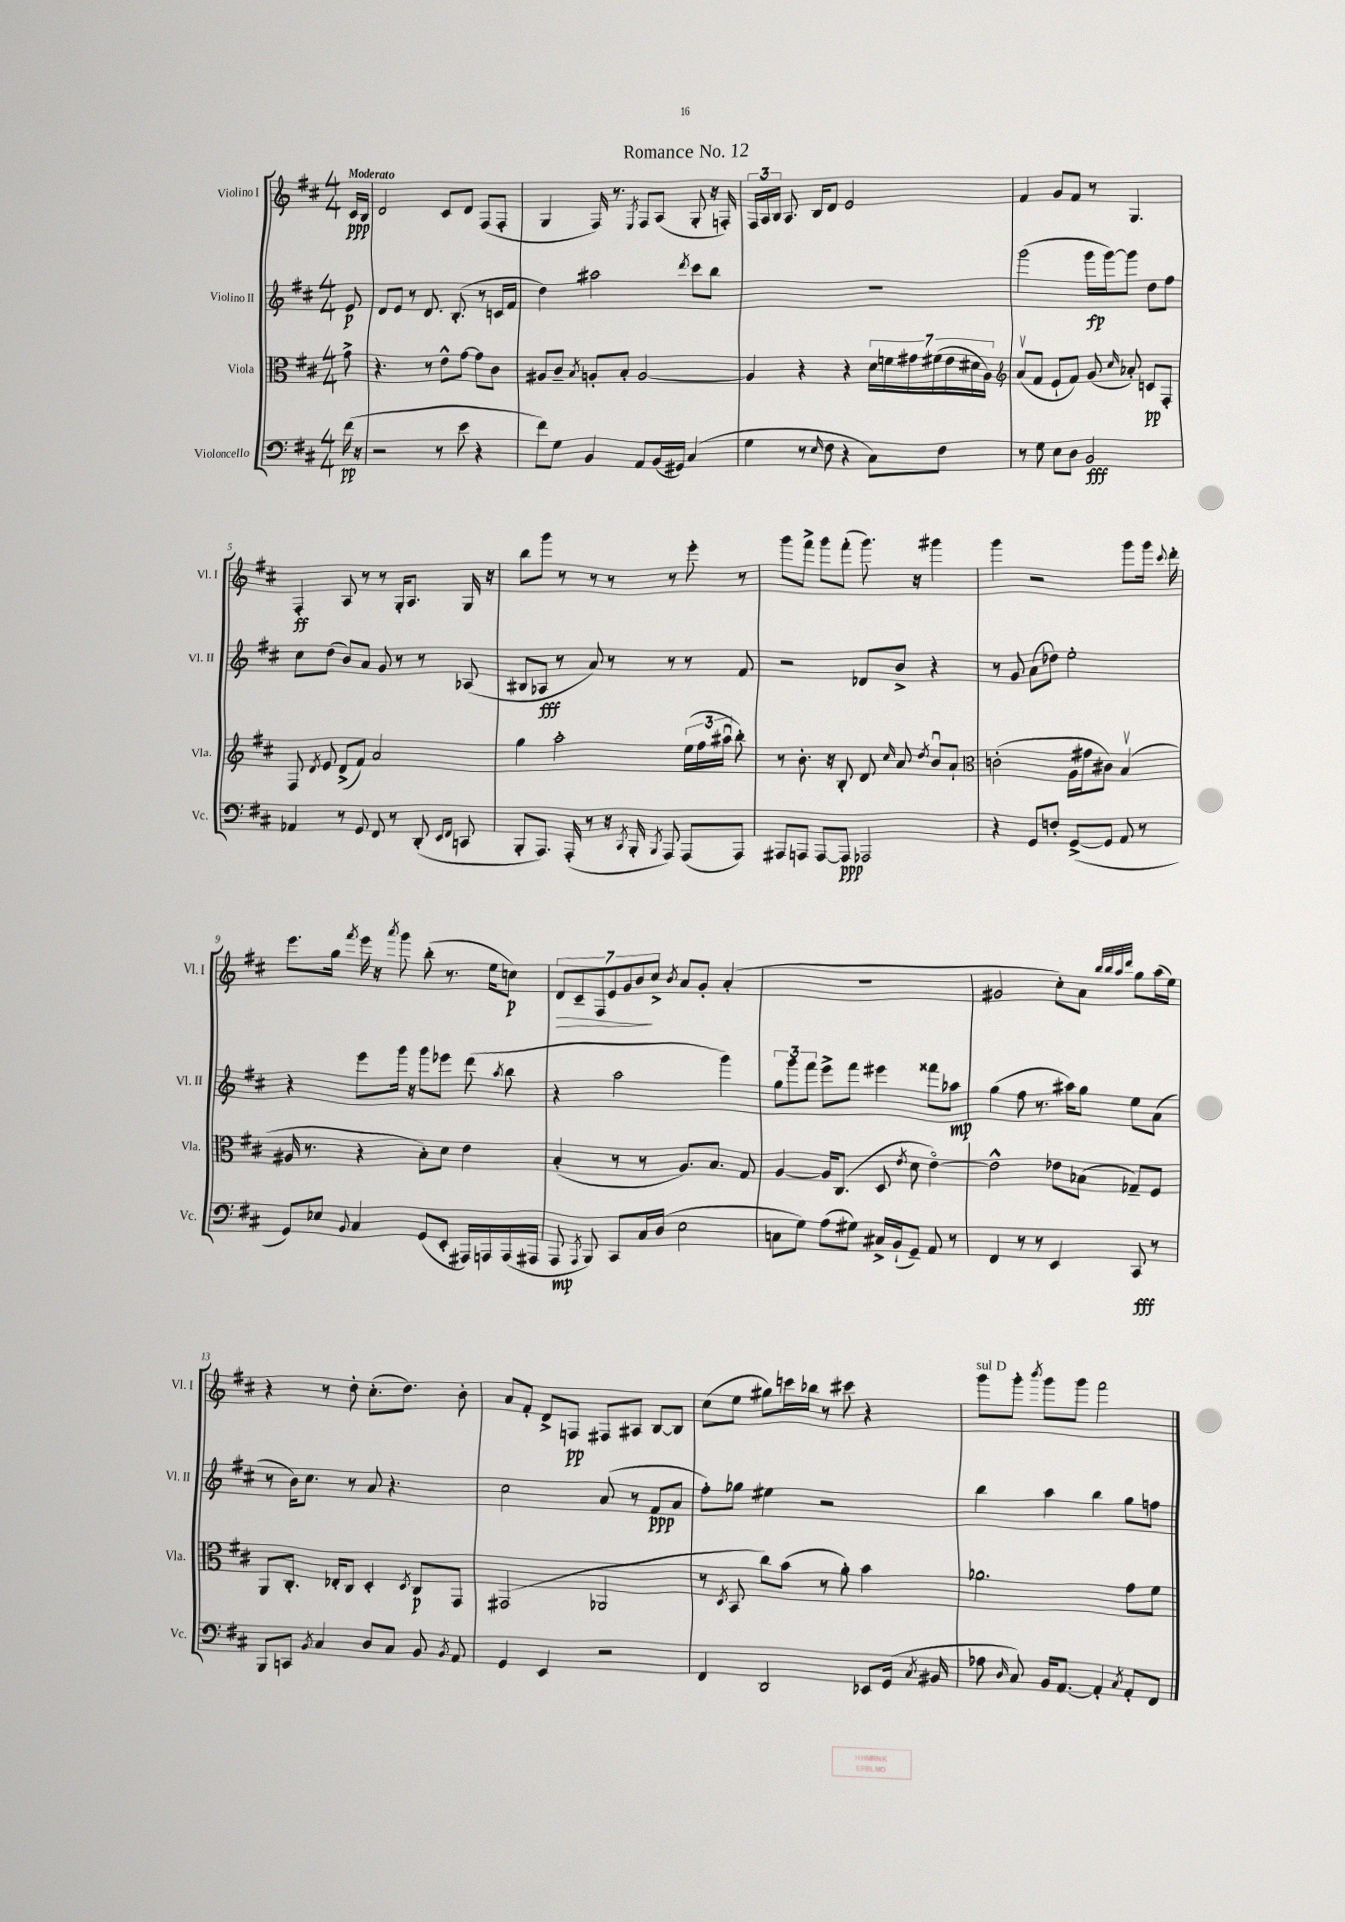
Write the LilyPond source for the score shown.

\header { title = "Romance No. 12" }
<<
\new StaffGroup <<
\new Staff = "s0" \with { instrumentName = "Violino I" shortInstrumentName = "Vl. I" } {
    \clef treble \key d \major \numericTimeSignature \time 4/4 \partial 8 \tempo "Moderato"
    \autoBeamOff cis'16[\ppp b16] |
    d'2 cis'8[ d'8] fis8[( fis8]-. |
    g4 fis16) r8. \acciaccatura { e8 } fis8[ a8]( g8-. r16 f16-.) |
    \tuplet 3/2 { fis16[ a16 b16] } a8. b16[ d'8] e'2 |
    fis'4 g'8[ fis'8] r8 g4. |
    fis4-.\ff a8 r8 r8 g16[-. a8.] g16 r16 |
    b''8[ g'''8] r8 r8 r8 r8 e'''8-. r8 |
    g'''8[ fis'''8]-> g'''8[ fis'''8]-.( g'''8.) r16 gis'''4 |
    g'''4 r2 g'''8[ g'''16] \appoggiatura { cis'''8 } d'''16-. |
    e'''8.[ g''16] \acciaccatura { fis'''8 } e'''16 r16 \acciaccatura { a'''8 } g'''8 b''8-.( r8. e''16[ c''8]\p) |
    \tuplet 7/4 { d'8[\> cis'8-- fis8 e'8 g'8 b'8\! cis''8]-> } \acciaccatura { b'8 } a'8[ g'8]-. a'4-.( |
    R1 |
    gis'2 cis''8[-.) a'8] \grace { b''32[ b''32 a''32 d'''32] } g''8[ a''16( e''16]) |
    r4 r8 d''8-. cis''8.[-.( d''8.]) b'8-. |
    a'8[ fis'8]-. d'8[-> f8]\pp fis8[ ais8] b8[~ b8] |
    cis''8[( e''8] gis''8[) c'''16 bes''16] r8 cis'''8 r4 |
    g'''8[^\markup { \italic "sul D" } g'''8]-. \acciaccatura { b'''8 } g'''8[ g'''8] fis'''2 \bar "|." |
}
\new Staff = "s1" \with { instrumentName = "Violino II" shortInstrumentName = "Vl. II" } {
    \clef treble \key d \major \numericTimeSignature \time 4/4 \partial 8
    \autoBeamOff e'8\p |
    d'8[ e'8] r8 d'8. b8.-.( r8 c'16[ fis'16] |
    d''4) ais''2 \acciaccatura { d'''8 } cis'''8[ b''8] |
    R1 |
    g'''2( g'''16[\fp g'''16~) g'''8] d''8[ fis''8] |
    cis''8[ d''8]( b'8[) a'8] g'8 r8 r8 aes8( |
    bis8[ aes8]\fff r8 a'8) r8 r8 r8 fis'8 |
    r2 des'8[ b'8]-> r4 |
    r8 g'8 a'8[( des''8]) e''2-. |
    r4 e'''8[ g'''16] r16 g'''8[ ees'''8] d'''8( \acciaccatura { a''8 } b''8 |
    r4 a''2 g'''4) |
    \tuplet 3/2 { g''8[ g'''8 fis'''8] } e'''8[-> fis'''8] eis'''4 fisis'''8[ aes''8]\mp |
    g''4( fis''8 r8. ais''16[) g''8] e''8[ a'8]( |
    r8 b'16[) cis''8.] r8 a'8 r4. |
    cis''2 a'8( r8 fis'8[\ppp a'8] |
    fis''8[-.) ges''8] eis''4 r2 |
    b''4 a''4 b''4 g''8[ f''8] \bar "|." |
}
\new Staff = "s2" \with { instrumentName = "Viola" shortInstrumentName = "Vla." } {
    \clef alto \key d \major \numericTimeSignature \time 4/4 \partial 8
    \autoBeamOff g'8-> |
    r4. r8 e'8[-^ g'8]~ g'8[ cis'8] |
    ais8[ cis'8]-- \acciaccatura { b8 } a8[-. b8]-. a2~ |
    a4 r4 r4 \tuplet 7/4 { d'16[ f'16 gis'16 fis'16( e'16 dis'16 a16]) } |
    \clef treble a'8[\upbow( fis'8] e'8[-! fis'8]) g'8( \grace { cis''16 } aes'8-.) c'8[\pp fis8]-. |
    fis8 \acciaccatura { d'8 } e'8 d'8[->( fis'8]) a'2 |
    g''4 a''2-. \tuplet 3/2 { e''16[( fis''16 ais''16]\downbow } b''8-.) |
    r8 b'8.-. r16 b8-. d'8 \grace { cis''16 } a'8 \acciaccatura { d''8 } b'8[\downbow a'8]-! |
    \clef alto c'2-.( a16[ gis'16 cis'8]) b4\upbow( |
    ais16 r8. r4 b8[-.) d'8] e'4 |
    b4-.( r8 r8 a8.[) b8.] g8 |
    a4~ a16[ cis8.]( d8 \acciaccatura { e'8 } d'8 e'4~\flageolet) |
    e'2-^ ees'8[ bes8]( ges8[--) fis8] |
    a,8[ cis8.]-. ees16[-. cis8] d4-. \acciaccatura { d8 } cis8[\p g,8] |
    gis,2( aes,2 |
    r8 \acciaccatura { d8 } b,8 cis''8[) b'8]( r8 a'8-.) b'4 |
    aes'2. g'8[ fis'8] \bar "|." |
}
\new Staff = "s3" \with { instrumentName = "Violoncello" shortInstrumentName = "Vc." } {
    \clef bass \key d \major \numericTimeSignature \time 4/4 \partial 8
    \autoBeamOff fis'16\pp( r16 |
    r2 r8 e'8 r4 |
    fis'8[) g8] b,4 a,8[ b,16( gis,16]) cis4( |
    g4 r8 \grace { e16 } fis8 r4 cis8[) fis8] |
    r8 g8 e8[ d8] b,2\fff |
    aes,4 r8 g,8 fis,8 r8 d,8-.( \grace { e,16[ fis,16] } c,8 |
    b,,8[-. a,,8.]) a,,16-.( r8 r16 \acciaccatura { cis,8 } b,,16-. \acciaccatura { b,,8 } a,,8) a,,8[( a,,8]) |
    ais,,8[ a,,8] a,,8[~ a,,8]\ppp aes,,2 |
    r4 g,8[ f8]-. g,8[~->( g,8] a,8 r8 |
    g,8[) ees8] \appoggiatura { b,8 } cis4 g,8[( e,8]-. ais,,16[) a,,16 a,,16( ais,,16] |
    a,,8\mp \acciaccatura { a,,8 } b,,8) cis,8[ cis16 d16]( e2 |
    c8[ g8]) a8[( gis8]) cis16[-> b,16-!( g,8]--) a,8 r8 |
    fis,4 r8 r8 e,4 cis,8\fff r8 |
    b,,8[ c,8] \acciaccatura { b,8 } cis4 d8[ cis8] b,8 \acciaccatura { b,8 } a,8 |
    g,4 e,4 r2 |
    fis,4 d,2 ees,8[ g,16]( \acciaccatura { cis8 } bis,16 |
    aes8 \grace { d16 } cis8) b,16[ a,8.]~ a,4-. \acciaccatura { cis8 } a,8[-. fis,8] \bar "|." |
}
>>
>>
